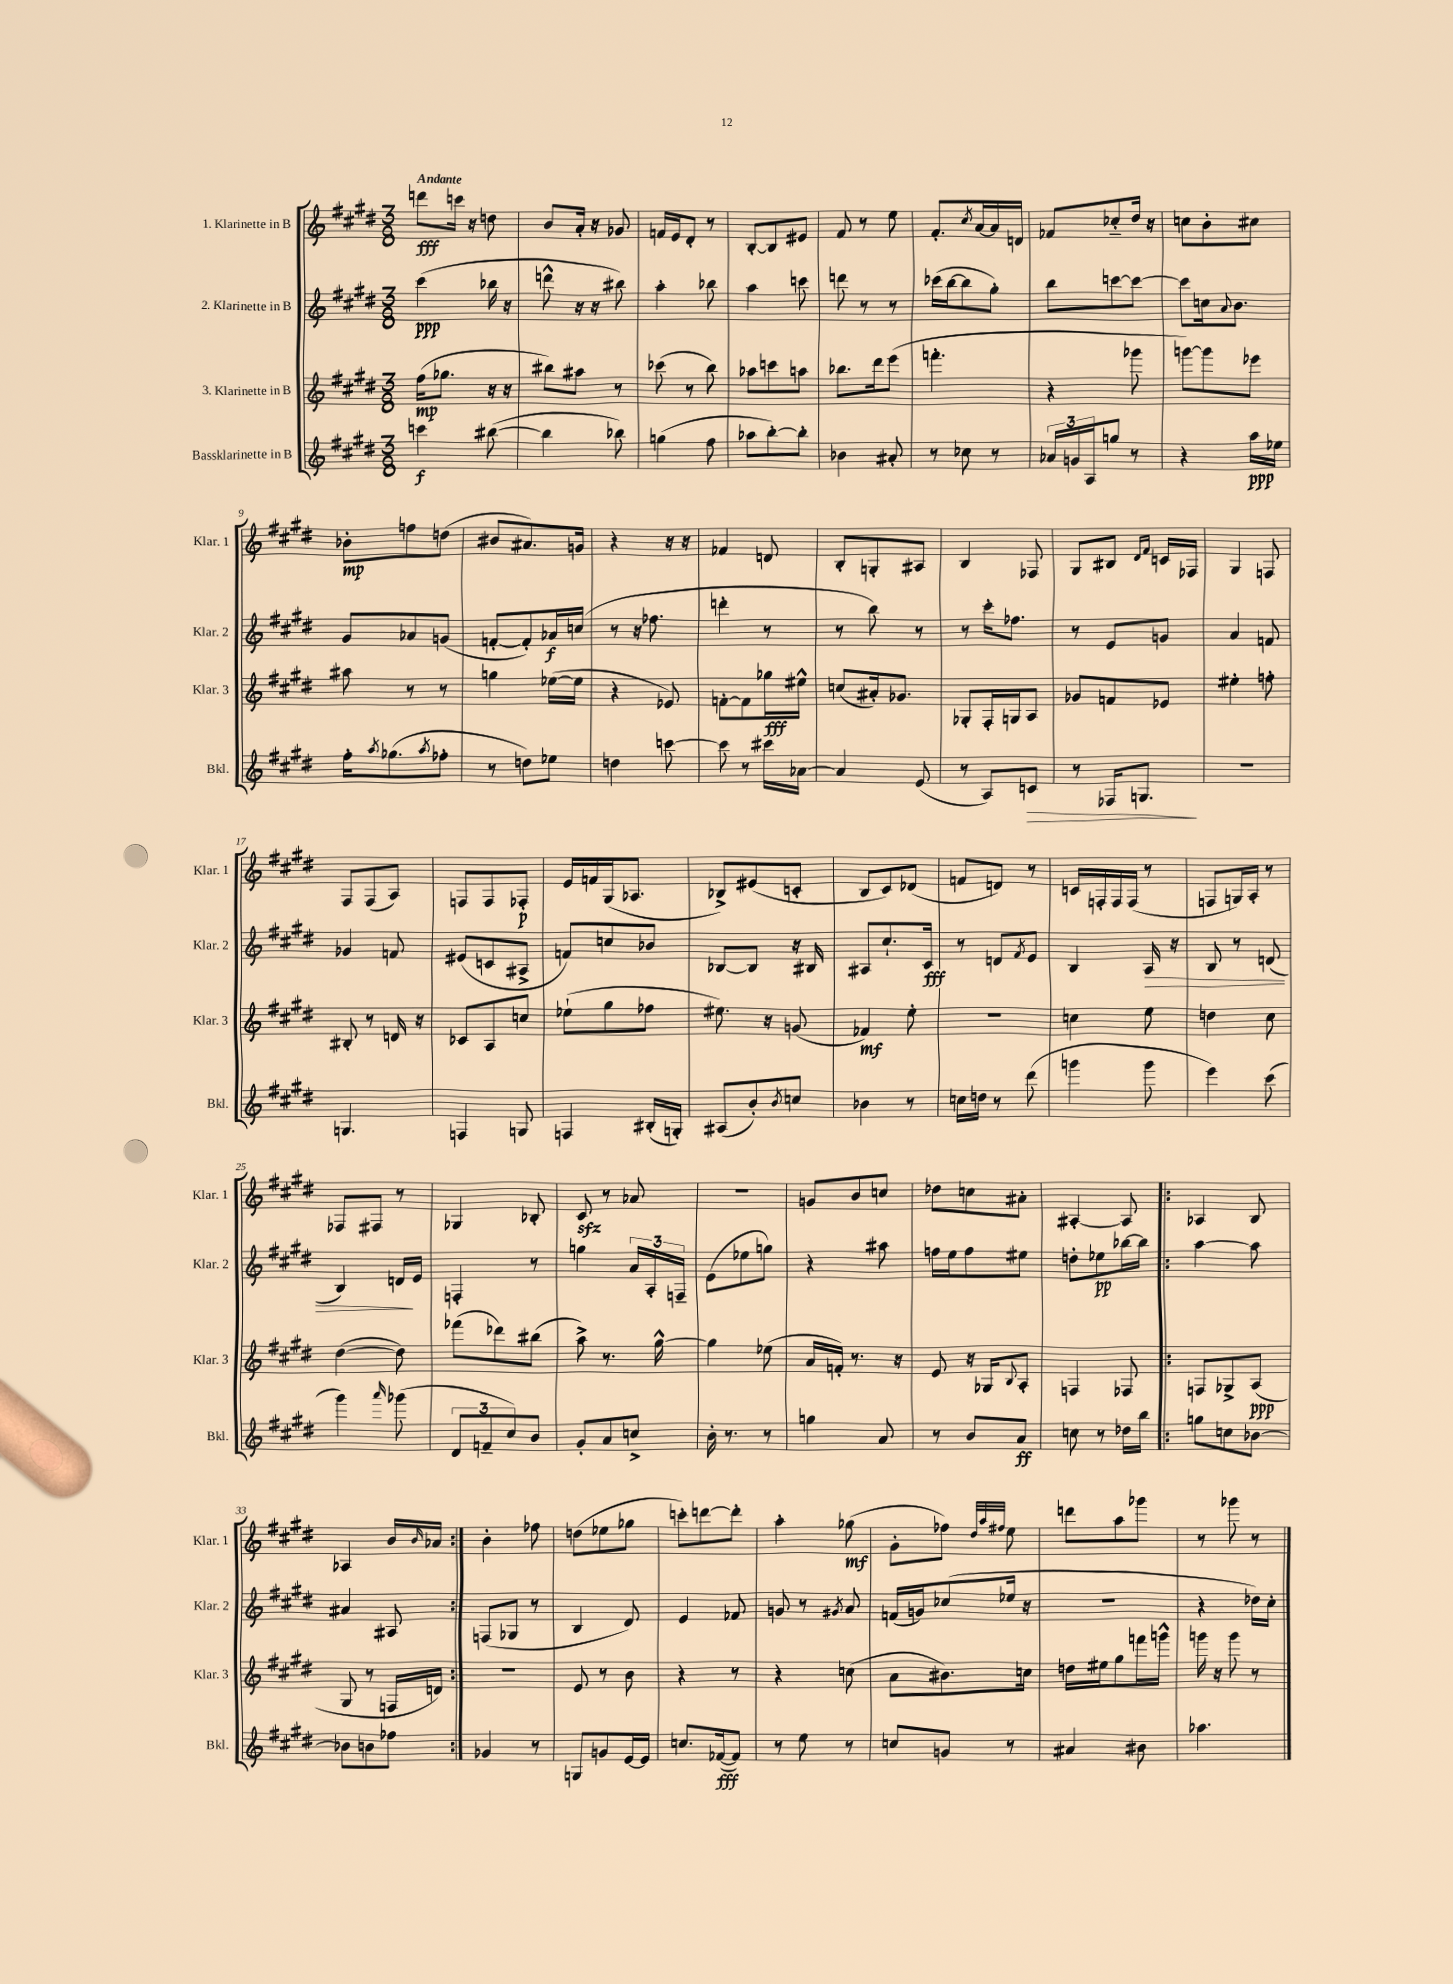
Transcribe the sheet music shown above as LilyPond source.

<<
\new StaffGroup <<
\new Staff = "s0" \with { instrumentName = "1. Klarinette in B" shortInstrumentName = "Klar. 1" } {
    \clef treble \key e \major \numericTimeSignature \time 3/8 \tempo "Andante"
    d'''8\fff c'''16 r16 d''8 |
    b'8 a'16-. r16 ges'8 |
    f'16 e'16 dis'8-. r8 |
    b8~-. b8 eis'8 |
    fis'8 r8 e''8 |
    fis'8.-. \acciaccatura { cis''8 } a'16~ a'16 d'16 |
    fes'8 ces''8-_ dis''16 r16 |
    c''8 b'8-. cis''8 |
    bes'8-.\mp f''8 d''8( |
    bis'8 ais'8.) g'16 |
    r4 r16 r16 |
    fes'4 d'8 |
    b8-. g8-. ais8 |
    b4 fes8 |
    gis8 bis8 \grace { dis'16 fis'16 } c'16 fes16 |
    gis4 f8 |
    fis8 fis8( a8) |
    f8 f8 fes8-.\p |
    e'16 f'16 gis16( aes8. |
    bes8->) eis'8( c'8-. |
    b8 cis'8) des'8( |
    f'8 d'8) r8 |
    c'16 f16-. f16 f16( r8 |
    f8 g16) a16-. r8 |
    fes8 fis8 r8 |
    ges4 bes8-. |
    cis'8\sfz r8 aes'8 |
    R4. |
    g'8 b'8 c''8 |
    des''8 c''8 ais'8-. |
    ais4~-. ais8 |
    \repeat volta 2 { aes4 b8 |
    aes4 b'16 \grace { b'16 } aes'16 | }
    b'4-. fes''8 |
    d''8( ees''8 ges''8 |
    c'''8-.) d'''8~ d'''8-. |
    a''4-. ges''8\mf( |
    gis'8-. fes''8) \grace { dis''32 a''32 fis''32 } e''8 |
    d'''8 a''8 ges'''8 |
    r8 ges'''8 r8 \bar "|." |
}
\new Staff = "s1" \with { instrumentName = "2. Klarinette in B" shortInstrumentName = "Klar. 2" } {
    \clef treble \key e \major \numericTimeSignature \time 3/8
    cis'''4\ppp( bes''16 r16 |
    d'''8-^ r16 r16 bis''8) |
    a''4-. bes''8 |
    a''4 c'''8 |
    d'''8 r8 r8 |
    ces'''16( b''16~ b''8 gis''8-.) |
    b''8 c'''8~ c'''8~ |
    c'''8 c''16 \appoggiatura { a'8 } b'8. |
    gis'8 aes'8 g'8( |
    f'8~-. f'8-.) aes'16\f c''16( |
    r8 r16 fes''8. |
    d'''4-. r8 |
    r8 b''8) r8 |
    r8 cis'''16-. fes''8. |
    r8 e'8 g'8 |
    a'4 f'8 |
    ges'4 f'8 |
    eis'8( c'8 ais8-> |
    f'8) c''8 bes'8 |
    bes8~ bes8 r16 bis16 |
    ais8 cis''8.-! cis'16\fff |
    r8 d'8 \acciaccatura { fis'8 } e'8 |
    b4 a16\> r16 |
    b8 r8 d'8( |
    b4) d'16\! e'16 |
    f4-. r8 |
    g''4 \tuplet 3/2 { a'16 a16-. f16-- } |
    e'8( ees''8 g''8) |
    r4 ais''8 |
    f''16 e''16 f''8 eis''8 |
    d''8-. ees''8\pp bes''16~ bes''16 |
    \repeat volta 2 { a''4~ a''8 |
    ais'4 ais8 | }
    f8( ges8 r8 |
    b4 dis'8) |
    e'4 fes'8 |
    g'8 r8 \acciaccatura { gis'8 } a'8 |
    f'16( g'16) ces''8( ees''16 r16 |
    R4. |
    r4 des''16) cis''16-. \bar "|." |
}
\new Staff = "s2" \with { instrumentName = "3. Klarinette in B" shortInstrumentName = "Klar. 3" } {
    \clef treble \key e \major \numericTimeSignature \time 3/8
    fis''16\mp( ges''8. r16 r16 |
    bis''8) ais''8 r8 |
    ces'''8( r8 b''8) |
    aes''8 c'''8 a''8 |
    bes''8. dis'''16 e'''8( |
    f'''4.-. |
    r4 ges'''8 |
    g'''8~) g'''8 ees'''8 |
    ais''8 r8 r8 |
    g''4 ees''16~( ees''16 |
    r4 ees'8) |
    f'8~-. f'8 ges''16\fff eis''16-^ |
    c''8( ais'16-.) ges'8. |
    ges8-. fis16-. g16 a8 |
    ges'8 f'8 ees'8 |
    eis''4-. f''8-. |
    bis8-. r8 d'16 r16 |
    ces'8 a8 c''8 |
    ees''8-!( gis''8 fes''8 |
    eis''8.) r16 g'8( |
    fes'4\mf) e''8-. |
    R4. |
    c''4 e''8 |
    d''4 cis''8 |
    dis''4~( dis''8) |
    fes'''8( des'''8) bis''8( |
    a''8->) r8. gis''16~-^ |
    gis''4 ees''8( |
    a'16 f'16-.) r8. r16 |
    e'8 r16 ges16 \appoggiatura { b8 } a8-. |
    f4 fes8 |
    \repeat volta 2 { f8 ges8-> a8\ppp( |
    gis8 r8 f16 d'16) | }
    R4. |
    e'8 r8 b'8 |
    r4 r8 |
    r4 c''8( |
    a'8 bis'8.) c''16 |
    d''16 eis''16 gis''8 f'''16 g'''16-^ |
    g'''16 r16 g'''8 r8 \bar "|." |
}
\new Staff = "s3" \with { instrumentName = "Bassklarinette in B" shortInstrumentName = "Bkl." } {
    \clef treble \key e \major \numericTimeSignature \time 3/8
    c'''4\f bis''8~( |
    bis''4 bes''8) |
    g''4( fis''8 |
    aes''8 b''8~-.) b''8-. |
    bes'4 ais'8-. |
    r8 ces''8 r8 |
    \tuplet 3/2 { aes'16 g'16 a16 } g''8 r8 |
    r4 a''16\ppp ees''16 |
    fis''16-. \acciaccatura { a''8 } ges''8.( \acciaccatura { a''8 } fes''8-. |
    r8 d''8) ees''8 |
    d''4 c'''8~ |
    c'''8 r8 cis'''16 aes'16~ |
    aes'4 e'8( |
    r8 a8) c'8\> |
    r8 fes16 g8.\! |
    R4. |
    g4. |
    f4 g8 |
    f4 bis16-.( g16-.) |
    ais8( b'8-.) \acciaccatura { b'8 } c''8 |
    bes'4 r8 |
    c''16 d''16 r8 dis'''8( |
    g'''4 g'''8 |
    e'''4) cis'''8( |
    gis'''4) \grace { a'''16 } ges'''8( |
    \tuplet 3/2 { dis'8 f'8-- cis''8) } b'8 |
    gis'8-. a'8 c''8-> |
    b'16-. r8. r8 |
    g''4 a'8 |
    r8 b'8 a'8\ff |
    c''8 r8 des''16 b''16 |
    \repeat volta 2 { g''8 c''8 bes'8~ |
    bes'8 b'8 fes''8 | }
    ges'4 r8 |
    g8 g'8 e'16~ e'16 |
    c''8. fes'16~\fff( fes'8) |
    r8 e''8 r8 |
    c''8 g'8 r8 |
    ais'4 bis'8 |
    aes''4. \bar "|." |
}
>>
>>
